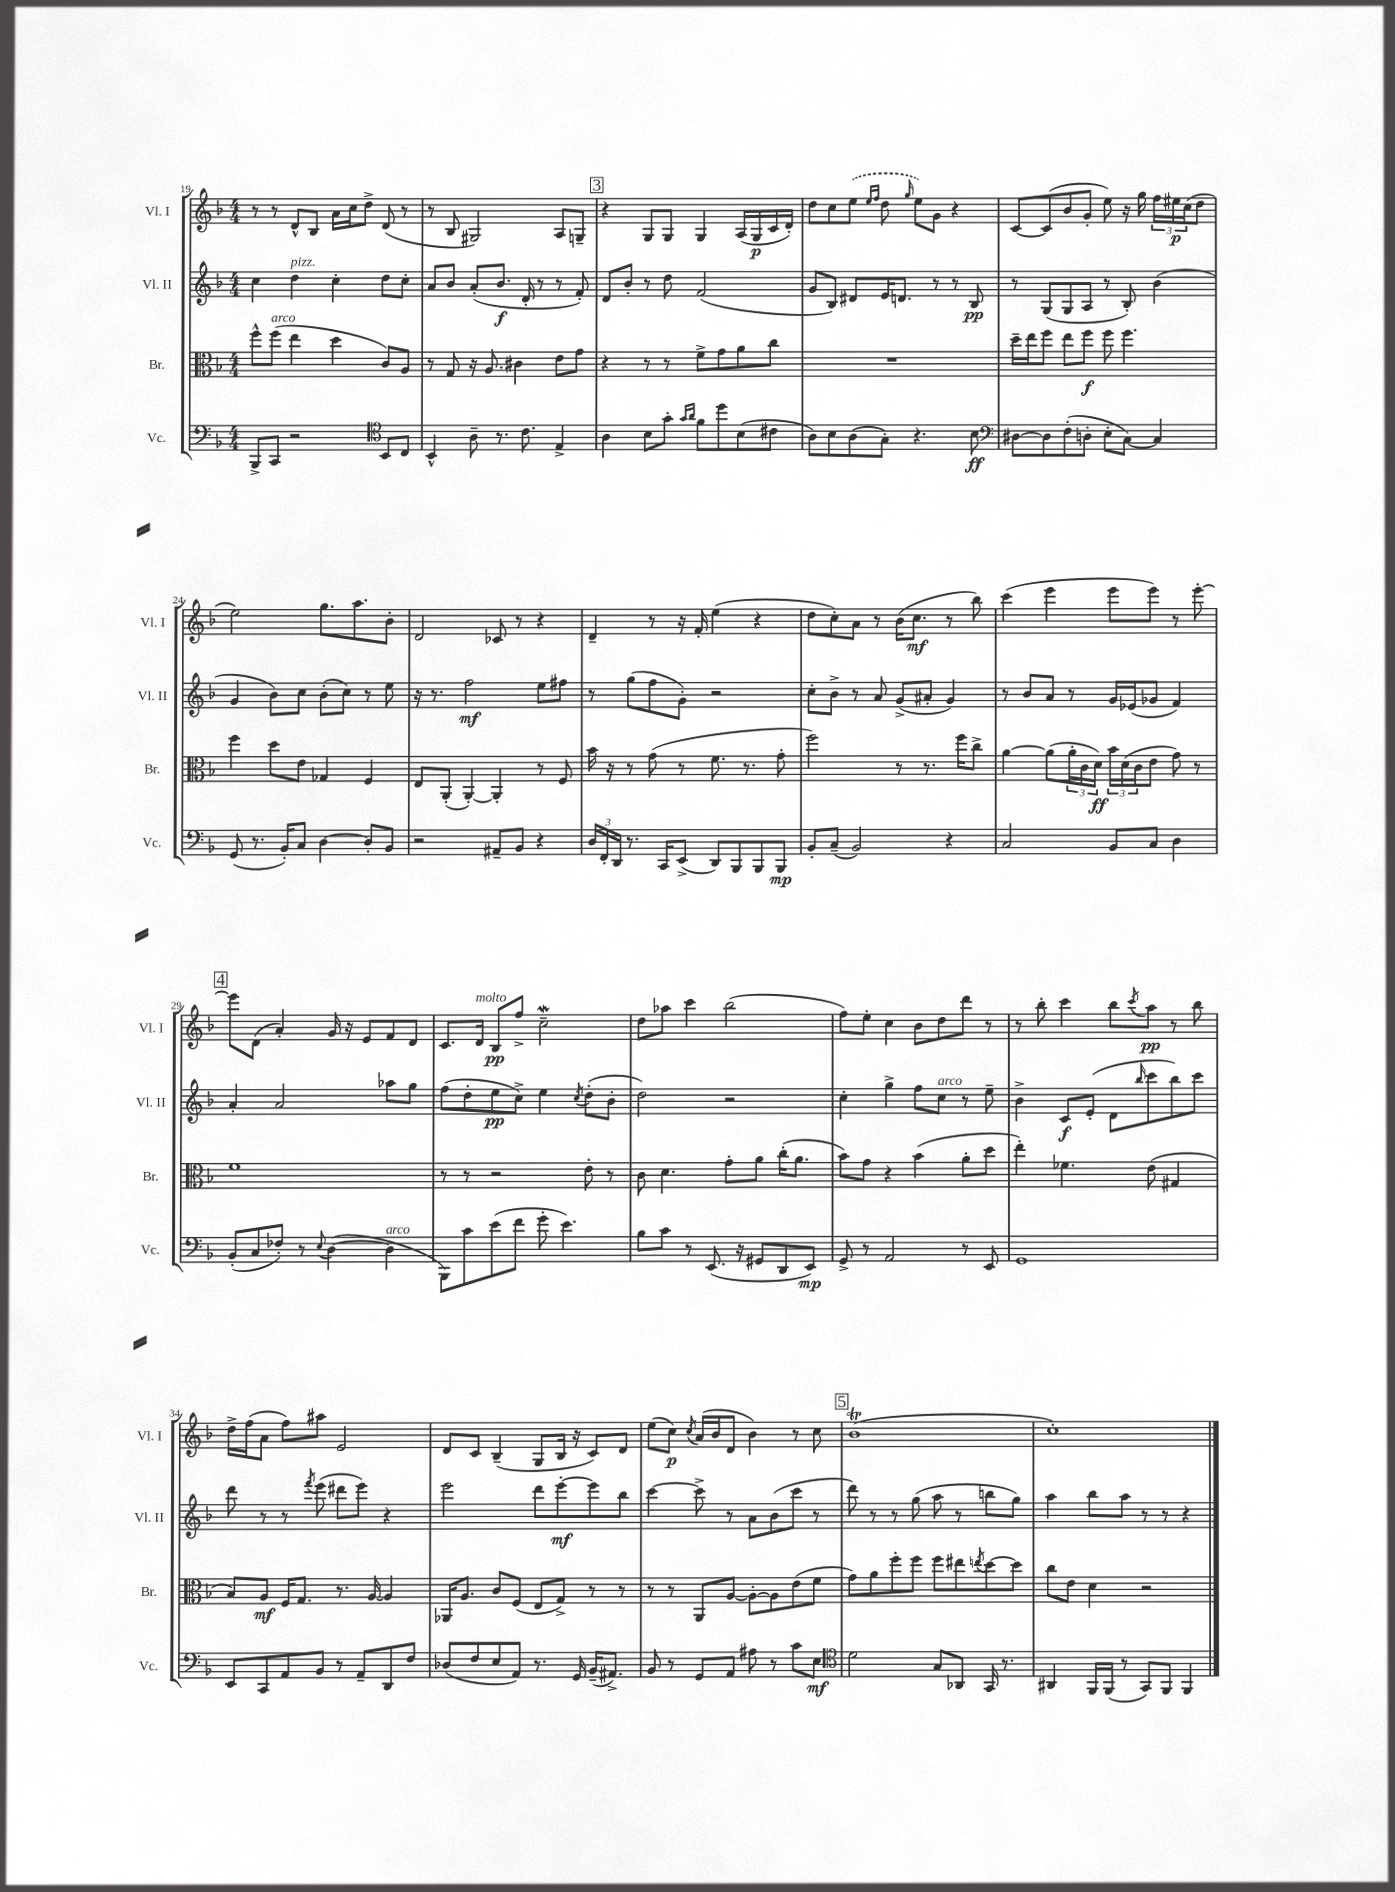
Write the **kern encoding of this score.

**kern	**dynam	**kern	**dynam	**kern	**dynam	**kern	**dynam
*part4	*part4	*part3	*part3	*part2	*part2	*part1	*part1
*staff4	*staff4	*staff3	*staff3	*staff2	*staff2	*staff1	*staff1
*I"Vc.	*	*I"Br.	*	*I"Vl. II	*	*I"Vl. I	*
*I'Vc.	*	*I'Br.	*	*I'Vl. II	*	*I'Vl. I	*
*clefF4	*	*clefC3	*	*clefG2	*	*clefG2	*
*k[b-]	*	*k[b-]	*	*k[b-]	*	*k[b-]	*
*M4/4	*	*M4/4	*	*M4/4	*	*M4/4	*
=19	=19	=19	=19	=19	=19	=19	=19
8BBB-^/L	.	8ff^^\L	.	4cc\	.	8r	.
!	!	!LO:TX:a:i:t=arco	!	!	!	!	!
8CC/J	.	(8ff\J	.	.	.	8r	.
!	!	!	!	!LO:TX:a:i:t=pizz.	!	!	!
2r	.	4ee\	.	4dd\	.	8d^^/L	.
.	.	.	.	.	.	8B-/J	.
.	.	4dd\	.	4cc'\	.	16a\LL	.
.	.	.	.	.	.	16cc\J	.
.	.	.	.	.	.	8dd^\J	.
*clefC4	*	*	*	*	*	*	*
8BB-/L	.	8c/L)	.	8dd\L	.	(8d/	.
8C/J	.	8A/J	.	8cc'\J	.	8r	.
=20	=20	=20	=20	=20	=20	=20	=20
4BB-^^/	.	8r	.	8a/L	.	8r	.
.	.	8G/	.	8b-/J	.	8B-/	.
8A~\	.	16r	.	(8a'/L	.	2G#X/)	.
.	.	8.A/	.	.	.	.	.
8.r	.	.	.	8.b-/J	f	.	.
.	.	4c#X\	.	.	.	.	.
8.c\	.	.	.	16d'/	.	.	.
.	.	.	.	8r	.	.	.
4E^/	.	8e\L	.	8r	.	8A/L	.
.	.	8g\J	.	8f'/)	.	8Gn~/J	.
!!LO:REH:place=s1:t=3
=21	=21	=21	=21	=21	=21	=21	=21
4A\	.	4r	.	8d/L	.	4r	.
.	.	.	.	8b-'/J	.	.	.
8B-\L	.	8r	.	8r	.	8G/L	.
8g'\J	.	8r	.	8dd\	.	8G/J	.
16qqg/LL	.	.	.	.	.	.	.
16qqa/JJ	.	.	.	.	.	.	.
8f\L	.	8f^\L	.	(2f/	.	4G/	.
8dd\	.	8g\	.	.	.	.	.
(8B-\	.	8a\	.	.	.	(16A/LL	.
.	.	.	.	.	.	16G/	p
8c#X\J	.	8cc\J	.	.	.	16c/	.
.	.	.	.	.	.	16d'/JJ)	.
=22	=22	=22	=22	=22	=22	=22	=22
8A\L)	.	1r	.	8g/L	.	8dd\L	.
8B-\	.	.	.	8B-/J)	.	8cc\	.
(8A\	.	.	.	8d#X/L	.	(8ee\J	.
.	.	.	.	.	.	16qqee/LL	.
.	.	.	.	.	.	16qqff/JJ	.
8G'\J)	.	.	.	16e/K	.	8dd\	.
.	.	.	.	8.dn/J	.	.	.
.	.	.	.	.	.	16qqgg/	.
4.r	.	.	.	.	.	8ee\L)	.
.	.	.	.	8r	.	8g\J	.
.	.	.	.	8r	.	4r	.
8B-\	ff	.	.	8B-/	pp	.	.
=23	=23	=23	=23	=23	=23	=23	=23
*clefF4	*	*	*	*	*	*	*
[8D#X\L	.	16dd~\LL	.	8r	.	[8c/L	.
.	.	16ee\J	.	.	.	.	.
8D#\]	.	8ff\J	.	(8G/L	.	(8c/]	.
(8F'\	.	8ee\L	.	8G/	.	8b-/	.
8Dn'\J	.	8ff\J	f	8A/J	.	8g'/J	.
8E'\L	.	8ff\	.	8r	.	8ee\)	.
[8C\J)	.	4.ff\	.	8B-'/)	.	16r	.
.	.	.	.	.	.	16gg\	.
4C/]	.	.	.	(4b-\	.	24ff\LL	.
.	.	.	.	.	.	24ee#X\	p
.	.	.	.	.	.	(24cc\J	.
.	.	.	.	.	.	8dd\J	.
!!LO:LB:g=z
=24	=24	=24	=24	=24	=24	=24	=24
(8GG/	.	4ff\	.	4g/	.	2ee\)	.
8.r	.	.	.	.	.	.	.
.	.	8dd\L	.	8b-\L)	.	.	.
16BB-'/KL)	.	.	.	.	.	.	.
8C/J	.	8e\J	.	8cc\J	.	.	.
[4D\	.	4G-X/	.	(8b-'\L	.	8.gg\L	.
.	.	.	.	8cc\J)	.	.	.
.	.	.	.	.	.	8.aa\	.
8D'/L]	.	4F/	.	8r	.	.	.
8BB-/J	.	.	.	8ee\	.	8b-'\J	.
=25	=25	=25	=25	=25	=25	=25	=25
2r	.	8E/L	.	16r	.	2d/	.
.	.	.	.	8.r	.	.	.
.	.	(8AA'/J	.	.	.	.	.
.	.	[4AA'/)	.	2ff\	mf	.	.
8AA#X~/L	.	4AA'/]	.	.	.	8c-X/	.
8BB-/J	.	.	.	.	.	8r	.
4r	.	8r	.	8ee\L	.	4r	.
.	.	8F/	.	8ff#X\J	.	.	.
=26	=26	=26	=26	=26	=26	=26	=26
24D/LL	.	16b-\	.	8r	.	4d~/	.
24FF'/	.	.	.	.	.	.	.
.	.	16r	.	.	.	.	.
24DD/JJ	.	.	.	.	.	.	.
8.r	.	8r	.	(8gg\L	.	.	.
.	.	(8g\	.	8ff\	.	8r	.
16CC/KL	.	.	.	.	.	.	.
(8EE^/J	.	8r	.	8g'\J)	.	16r	.
.	.	.	.	.	.	16f'/	.
8DD/L)	.	8.f\	.	2r	.	(4ee\	.
8BBB-/	.	.	.	.	.	.	.
.	.	8.r	.	.	.	.	.
8BBB-/	.	.	.	.	.	4r	.
8BBB-/J	mp	8g'\	.	.	.	.	.
=27	=27	=27	=27	=27	=27	=27	=27
8BB-'/L	.	2ff\)	.	8cc'\L	.	8dd\L	.
(8C~/J	.	.	.	8b-^\J	.	8cc'\)	.
2BB-/)	.	.	.	8r	.	8a\J	.
.	.	.	.	8a/	.	8r	.
.	.	8r	.	(8g^/L	.	(16b-\KL	.
.	.	.	.	.	.	8.cc\J	mf
.	.	8.r	.	8a#X'/J	.	.	.
4r	.	.	.	4g/)	.	8r	.
.	.	16ff\KL	.	.	.	.	.
.	.	8cc^\J	.	.	.	8bb-\)	.
=28	=28	=28	=28	=28	=28	=28	=28
2C/	.	[4a\	.	8r	.	(4ccc\	.
.	.	.	.	8b-/L	.	.	.
.	.	(8a\L]	.	8a/J	.	4eee\	.
.	.	24a'\L	.	8r	.	.	.
.	.	24c\	.	.	.	.	.
.	.	24d\JJ)	ff	.	.	.	.
8BB-/L	.	24b-\LL	.	16g/LL	.	8eee\L	.
.	.	(24d\	.	.	.	.	.
.	.	.	.	(16e-X/J	.	.	.
.	.	24c\J	.	.	.	.	.
8C/J	.	8e\J	.	8g-X/J	.	8eee\J)	.
4D\	.	8g\)	.	4f/)	.	8r	.
.	.	8r	.	.	.	[8eee'\	.
!!LO:LB:g=z
!!LO:REH:place=s1:t=4
=29	=29	=29	=29	=29	=29	=29	=29
(8BB-'/L	.	1f	.	4a'/	.	8eee\L]	.
8C/	.	.	.	.	.	(8d\J	.
8F-X'/J)	.	.	.	2a/	.	4a'/)	.
8r	.	.	.	.	.	.	.
8qqE/	.	.	.	.	.	.	.
([4D\	.	.	.	.	.	16g/	.
.	.	.	.	.	.	16r	.
.	.	.	.	.	.	8e/L	.
!LO:TX:a:i:t=arco	!	!	!	!	!	!	!
4D\]	.	.	.	8aa-X\L	.	8f/	.
.	.	.	.	8gg\J	.	8d/J	.
=30	=30	=30	=30	=30	=30	=30	=30
8BBB-\L)	.	8r	.	(8ff\L	.	8.c/L	.
8c\	.	8r	.	8dd'\	.	.	.
!	!	!	!	!	!	!LO:TX:a:i:t=molto	!
.	.	.	.	.	.	16d/Jk	.
(8e\	.	2r	.	8ee\	pp	8B-/L	pp
8f\J	.	.	.	8cc^\J)	.	8ff^/J	.
8g'\	.	.	.	4ee\	.	2ccW~\	.
4.e\)	.	.	.	.	.	.	.
.	.	.	.	8qcc/	.	.	.
.	.	8e'\	.	(8dd'\L	.	.	.
.	.	8r	.	8b-'\J	.	.	.
=31	=31	=31	=31	=31	=31	=31	=31
8B-\L	.	8c\	.	2dd\)	.	8dd\L	.
8c\J	.	4.d\	.	.	.	8aa-X\J	.
8r	.	.	.	.	.	4ccc\	.
(8.EE/	.	.	.	.	.	.	.
.	.	8g'\L	.	2r	.	(2bb-\	.
16r	.	.	.	.	.	.	.
8GG#X/L	.	8a\J	.	.	.	.	.
8DD/	.	(16cc'\KL	.	.	.	.	.
.	.	8.a\J	.	.	.	.	.
8EE/J)	mp	.	.	.	.	.	.
=32	=32	=32	=32	=32	=32	=32	=32
8GG^/	.	8b-\L)	.	4cc'\	.	8ff\L)	.
8r	.	8g\J	.	.	.	8ee'\J	.
2AA/	.	4r	.	4gg^\	.	4cc\	.
.	.	(4b-\	.	8ff\L	.	8b-\L	.
!	!	!	!	!LO:TX:a:i:t=arco	!	!	!
.	.	.	.	8cc\J	.	8dd\	.
8r	.	8a'\L	.	8r	.	8ddd\J	.
8EE/	.	8dd\J	.	8ee~\	.	8r	.
=33	=33	=33	=33	=33	=33	=33	=33
1GG	.	4ee'\)	.	4b-^\	.	8r	.
.	.	.	.	.	.	8bb-'\	.
.	.	4.f-X\	.	8c/L	f	4ccc\	.
.	.	.	.	(8e'/J	.	.	.
.	.	.	.	8d\L	.	8bb-\L	.
.	.	.	.	16qqbb-/	.	8qccc/	.
.	.	(8e\	.	8ccc\	.	8aa\J	pp
.	.	4G#X/	.	8bb-\)	.	8r	.
.	.	.	.	8ccc\J	.	8bb-\	.
!!LO:LB:g=z
=34	=34	=34	=34	=34	=34	=34	=34
8EE/L	.	8B-/L)	.	8ddd\	.	16dd^\LL	.
.	.	.	.	.	.	(16ff\J	.
8CC/	.	8A/J	mf	8r	.	8a\J	.
8AA/	.	16F/KL	.	8r	.	8ff\L)	.
.	.	8.G/J	.	.	.	.	.
.	.	.	.	8qfff/	.	.	.
8BB-/J	.	.	.	(8eee\	.	8aa#X\J	.
8r	.	8.r	.	8ddd#X\L	.	2e/	.
8AA~/L	.	.	.	8eee\J)	.	.	.
.	.	[16A/	.	.	.	.	.
8DD/	.	4A/]	.	4r	.	.	.
8F/J	.	.	.	.	.	.	.
=35	=35	=35	=35	=35	=35	=35	=35
(8D-X/L	.	16AA-X/KL	.	2eee\	.	8d/L	.
.	.	8.A/J	.	.	.	.	.
8F/	.	.	.	.	.	8c/J	.
8E/	.	8c/L	.	.	.	(4B-~/	.
8AA/J)	.	(8F/J	.	.	.	.	.
8.r	.	8E/L	.	8ddd\L	.	8G/L	.
.	.	8G^/J)	.	[8eee'\	mf	16B-/Jk	.
16GG/	.	.	.	.	.	16r	.
(16BB-~/KL	.	8r	.	8eee\]	.	8c/L)	.
8.AA#X^/J)	.	.	.	.	.	.	.
.	.	8r	.	8bb-\J	.	8d/J	.
=36	=36	=36	=36	=36	=36	=36	=36
8BB-/	.	8r	.	[4ccc\	.	(8ee\L	.
8r	.	8r	.	.	.	8cc\J)	p
.	.	.	.	.	.	8qcc/	.
8GG/L	.	8AA/L	.	8ccc^\]	.	(16a/LL	.
.	.	.	.	.	.	16b-/J	.
8AA/J	.	[8A/J	.	8r	.	8d/J	.
8A#X\	.	8A'\L_	.	8a\L	.	4b-\)	.
8r	.	8A\]	.	(8b-\	.	.	.
8c\L	.	(8e\	.	8ccc\J	.	8r	.
8E\J	mf	8f\J	.	8r	.	8cc\	.
!!LO:REH:place=s1:t=5
=37	=37	=37	=37	=37	=37	=37	=37
*clefC4	*	*	*	*	*	*	*
2d\	.	8g\L)	.	8ddd\)	.	(1b-T	.
.	.	8a\	.	8r	.	.	.
.	.	8ff'\	.	8r	.	.	.
.	.	8ff\J	.	(8gg\	.	.	.
8G/L	.	8ff\L	.	8aa\	.	.	.
8AA-X/J	.	8ee#X\	.	8r	.	.	.
.	.	8qeen/	.	.	.	.	.
16GG/	.	[8dd\	.	8bbn\L	.	.	.
8.r	.	.	.	.	.	.	.
.	.	8dd\J]	.	8gg\J)	.	.	.
=38	=38	=38	=38	=38	=38	=38	=38
4AA#X/	.	8cc\L	.	4aa\	.	1cc')	.
.	.	8e\J	.	.	.	.	.
16FF/LL	.	4d\	.	8bb-\L	.	.	.
(16FF/JJ	.	.	.	.	.	.	.
8r	.	.	.	8aa\J	.	.	.
8GG/L)	.	2r	.	8r	.	.	.
8FF/J	.	.	.	8r	.	.	.
4FF/	.	.	.	4r	.	.	.
==	==	==	==	==	==	==	==
*-	*-	*-	*-	*-	*-	*-	*-
